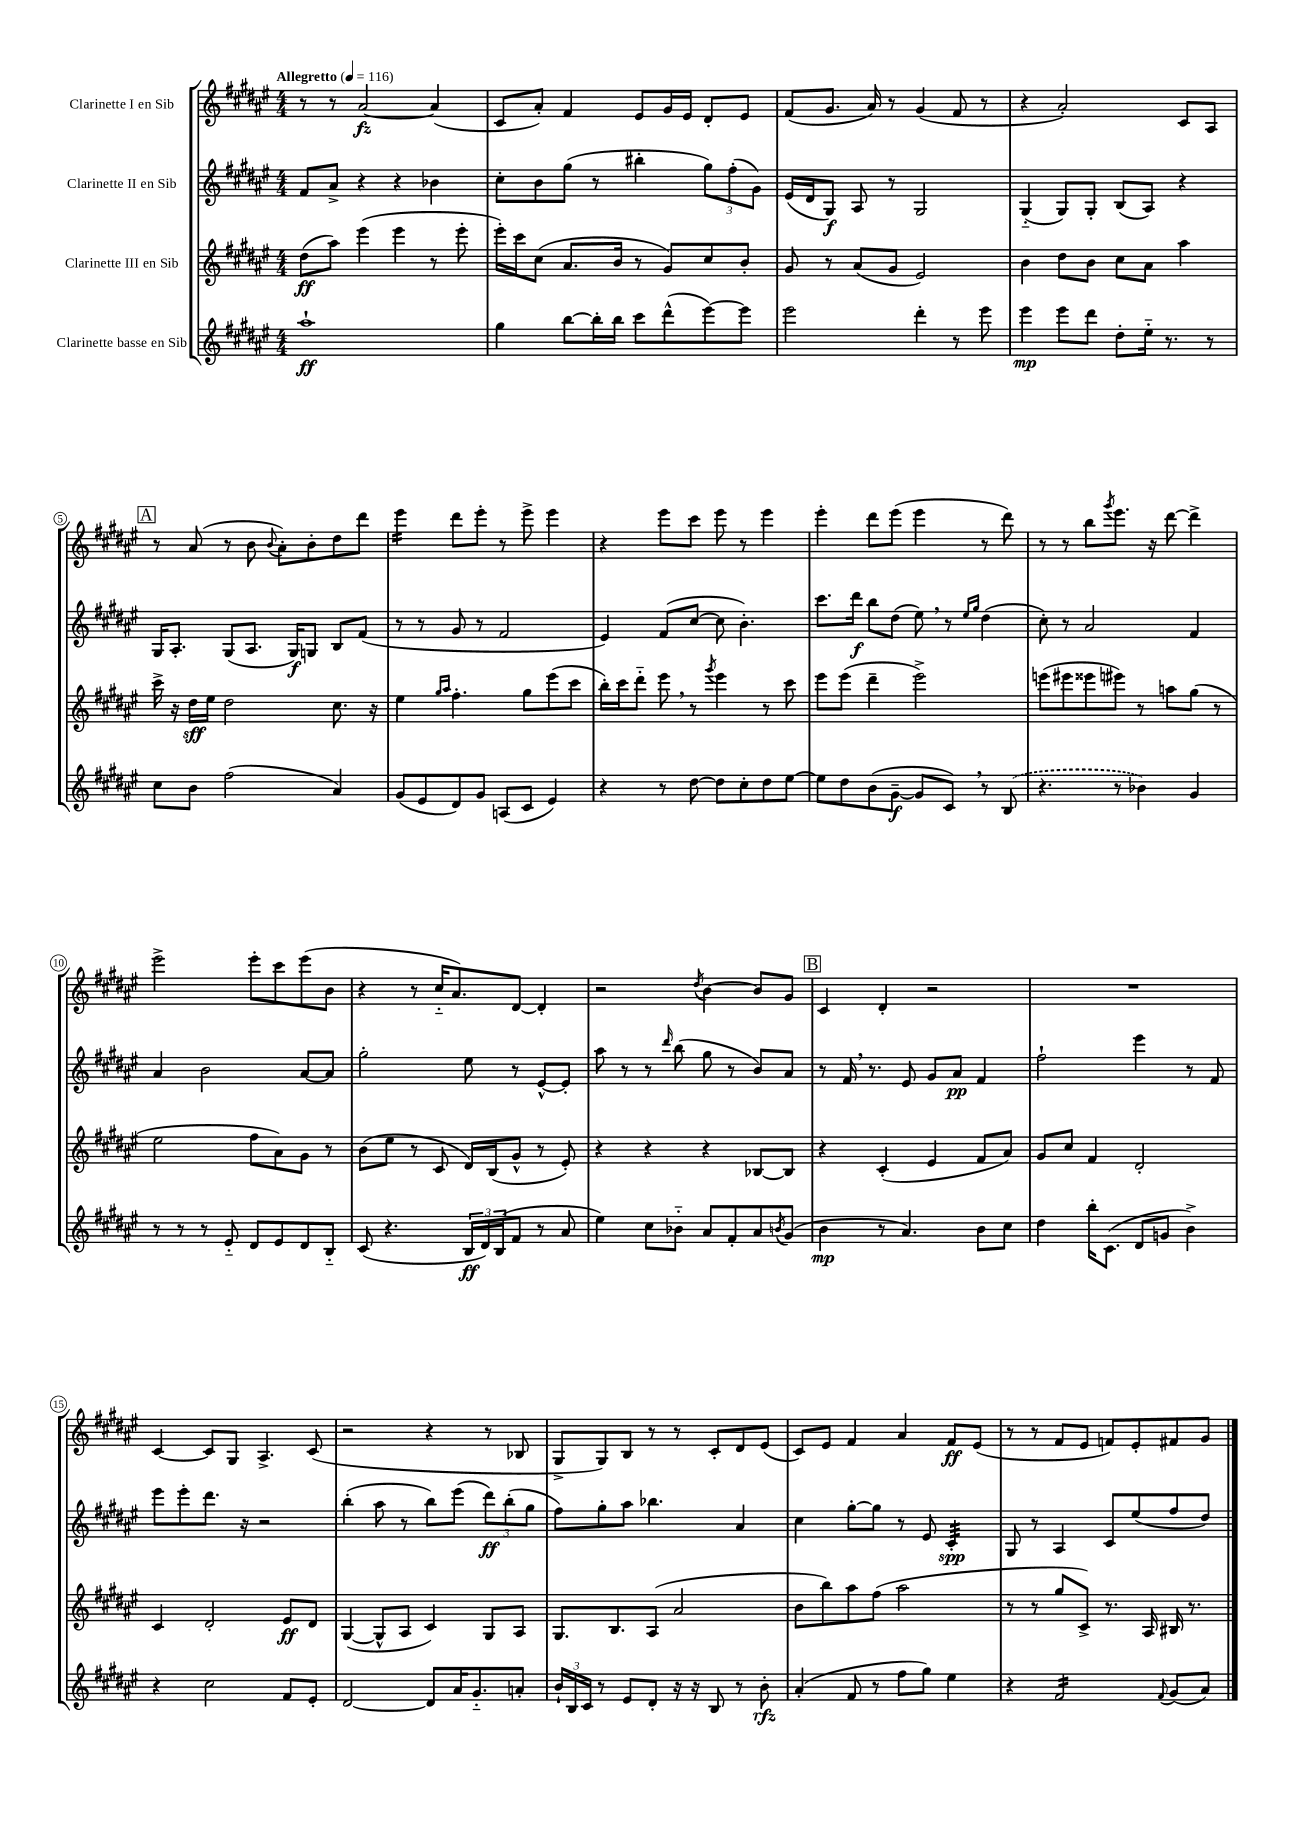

**kern	**kern	**kern	**kern
*staff4	*staff3	*staff2	*staff1
*clefG2	*clefG2	*clefG2	*clefG2
*k[f#c#g#d#a#e#]	*k[f#c#g#d#a#e#]	*k[f#c#g#d#a#e#]	*k[f#c#g#d#a#e#]
*M4/4	*M4/4	*M4/4	*M4/4
*MM116	*MM116	*MM116	*MM116
1aa#`	(8dd#	8f#	8r
.	8aa#)	8a#^	8r
.	(4eee#	4r	[2a#
.	4eee#	4r	.
.	8r	4b-	(4a#]
.	8eee#'	.	.
=	=	=	=
4gg#	16eee#')	8cc#'	8c#
.	16ccc#	.	.
.	(8cc#	8b	8a#')
[8bb	8.a#	(8gg#	4f#
16bb']	.	8r	.
16bb	16b	.	.
8ccc#	8r	4bb#'	8e#
(8ddd#^^	8g#)	.	16g#
.	.	.	16e#
[8eee#)	8cc#	12gg#)	8d#'
.	.	(12ff#'	.
8eee#]	8b'	.	8e#
.	.	12g#)	.
=	=	=	=
2eee#	8g#	(16e#	(8f#
.	.	16d#	.
.	8r	8G#)	8.g#
.	(8a#	8A#	.
.	.	.	16a#)
.	8g#	8r	8r
4ddd#'	2e#)	2G#	(4g#
8r	.	.	8f#
8eee#	.	.	8r
=	=	=	=
4eee#	4b	(4G#'~	4r
8eee#	8dd#	8G#)	2a#')
8ddd#	8b	8G#'	.
8dd#'	8cc#	(8B	.
16ee#'~	8a#	8A#)	.
8.r	.	.	.
.	4aa#	4r	8c#
8r	.	.	8A#
=	=	=	=
8cc#	16ccc#^	16G#	8r
.	16r	8.A#'	.
8b	16dd#	.	(8a#
.	16ee#	.	.
(2ff#	2dd#	(8G#	8r
.	.	8.A#	8b
.	.	.	8qqb
.	.	.	8a#')
.	.	16G#)	.
.	.	8G	8b'
4a#)	8.cc#	8B	8dd#
.	.	(8f#	8ddd#
.	16r	.	.
=	=	=	=
(8g#	4ee#	8r	4eee#
8e#	.	8r	.
.	16qqgg#	.	.
.	16qqaa#	.	.
8d#)	4.ff#'	8g#	8ddd#
8g#	.	8r	8eee#'
(8A	.	2f#	8r
8c#	8gg#	.	8eee#^
4e#)	(8eee#	.	4eee#
.	8ccc#	.	.
=	=	=	=
4r	16bb')	4e#)	4r
.	16ccc#	.	.
.	8ddd#'~	.	.
8r	8eee#	(8f#	8eee#
[8dd#	8r	[8cc#	8ccc#
.	8qggg#	.	.
8dd#]	4eee#	8cc#]	8eee#
8cc#'	.	4.b')	8r
8dd#	8r	.	4eee#
[8ee#	8ccc#	.	.
=	=	=	=
8ee#]	8eee#	8.ccc#	4eee#'
8dd#	(8eee#	.	.
.	.	16ddd#	.
(8b	4ddd#~	8bb	8ddd#
[8g#~	.	(8dd#	(8eee#
8g#]	2eee#^)	8ee#)	4eee#
8c#)	.	8r	.
.	.	16qqee#	.
.	.	16qqgg#	.
8r	.	(4dd#	8r
(8B	.	.	8ddd#)
=	=	=	=
4.r	(8eee	8cc#')	8r
.	8eee#	8r	8r
.	8eee##	2a#	8bb
.	.	.	8qggg#
8r	8eee#)	.	8.eee#
4b-)	8r	.	.
.	.	.	16r
.	8aa	.	[8ddd#
4g#	(8gg#	4f#	4ddd#^]
.	8r	.	.
=	=	=	=
8r	2ee#	4a#	2eee#^
8r	.	.	.
8r	.	2b	.
8e#'~	.	.	.
8d#	8ff#	.	8eee#'
8e#	8a#)	.	8ccc#
8d#	8g#	[8a#	(8eee#
8B'~	8r	8a#]	8b
=	=	=	=
(8c#	(8b	2gg#'	4r
4.r	8ee#	.	.
.	8r	.	8r
.	8c#	.	16cc#'~
.	.	.	8.a#)
24B	16d#)	8ee#	.
24d#)	.	.	.
.	(16B	.	.
(24B	.	.	.
8f#	8g#^^	8r	[8d#
8r	8r	[8e#^^	4d#']
8a#	8e#')	8e#']	.
=	=	=	=
4ee#)	4r	8aa#	2r
.	.	8r	.
8cc#	4r	8r	.
.	.	16qqddd#	.
8b-'~	.	(8bb	.
.	.	.	8qdd#
8a#	4r	8gg#	[4b
8f#'	.	8r	.
8a#	[8B-	8b)	8b]
8qb	.	.	.
(8g#	8B-]	8a#	8g#
=	=	=	=
4b	4r	8r	4c#
.	.	16f#	.
.	.	8.r	.
8r	(4c#'	.	4d#'
4.a#)	.	8e#	.
.	4e#	8g#	2r
.	.	8a#	.
8b	8f#	4f#	.
8cc#	8a#)	.	.
=	=	=	=
4dd#	8g#	2ff#`	1r
.	8cc#	.	.
16bb'	4f#	.	.
(8.c#	.	.	.
8d#	2d#'	4eee#	.
8g	.	.	.
4b^)	.	8r	.
.	.	8f#	.
=	=	=	=
4r	4c#	8eee#	[4c#
.	.	8eee#'	.
2cc#	2d#'	8.ddd#	8c#]
.	.	.	8G#
.	.	16r	.
.	.	2r	4.A#^
8f#	8e#	.	.
8e#'	8d#	.	(8c#
=	=	=	=
[2d#	([4G#	(4bb'	2r
.	8G#^^]	8aa#	.
.	8A#	8r	.
8d#]	4c#)	8bb)	4r
16a#	.	(8eee#	.
8.g#'~	.	.	.
.	8G#	12ddd#)	8r
.	.	(12bb'	.
8a'	8A#	.	8B-
.	.	12gg#	.
=	=	=	=
24b`	8.G#	8ff#)	8G#^
24B	.	.	.
24c#	.	.	.
8r	.	8gg#'	8G#)
.	8.B	.	.
8e#	.	8aa#	8B
8d#'	(8A#	4.bb-	8r
16r	2a#	.	8r
16r	.	.	.
8B	.	.	8c#'
8r	.	4a#	8d#
8b'	.	.	(8e#
=	=	=	=
(4a#'	8b	4cc#	8c#)
.	8bb)	.	8e#
8f#	8aa#	[8gg#'	4f#
8r	(8ff#	8gg#]	.
8ff#	2aa#	8r	4a#
8gg#)	.	8e#	.
4ee#	.	4c#'	8f#
.	.	.	(8e#
=	=	=	=
4r	8r	8G#	8r
.	8r	8r	8r
2f#	8gg#	4A#	8f#
.	8c#^)	.	8e#
.	8.r	8c#	8f)
.	.	(8ee#	8e#'
.	16A#	.	.
8qqf#	.	.	.
(8g#	16B#	8ff#	8f#
.	8.r	.	.
8a#)	.	8dd#)	8g#
==	==	==	==
*-	*-	*-	*-
